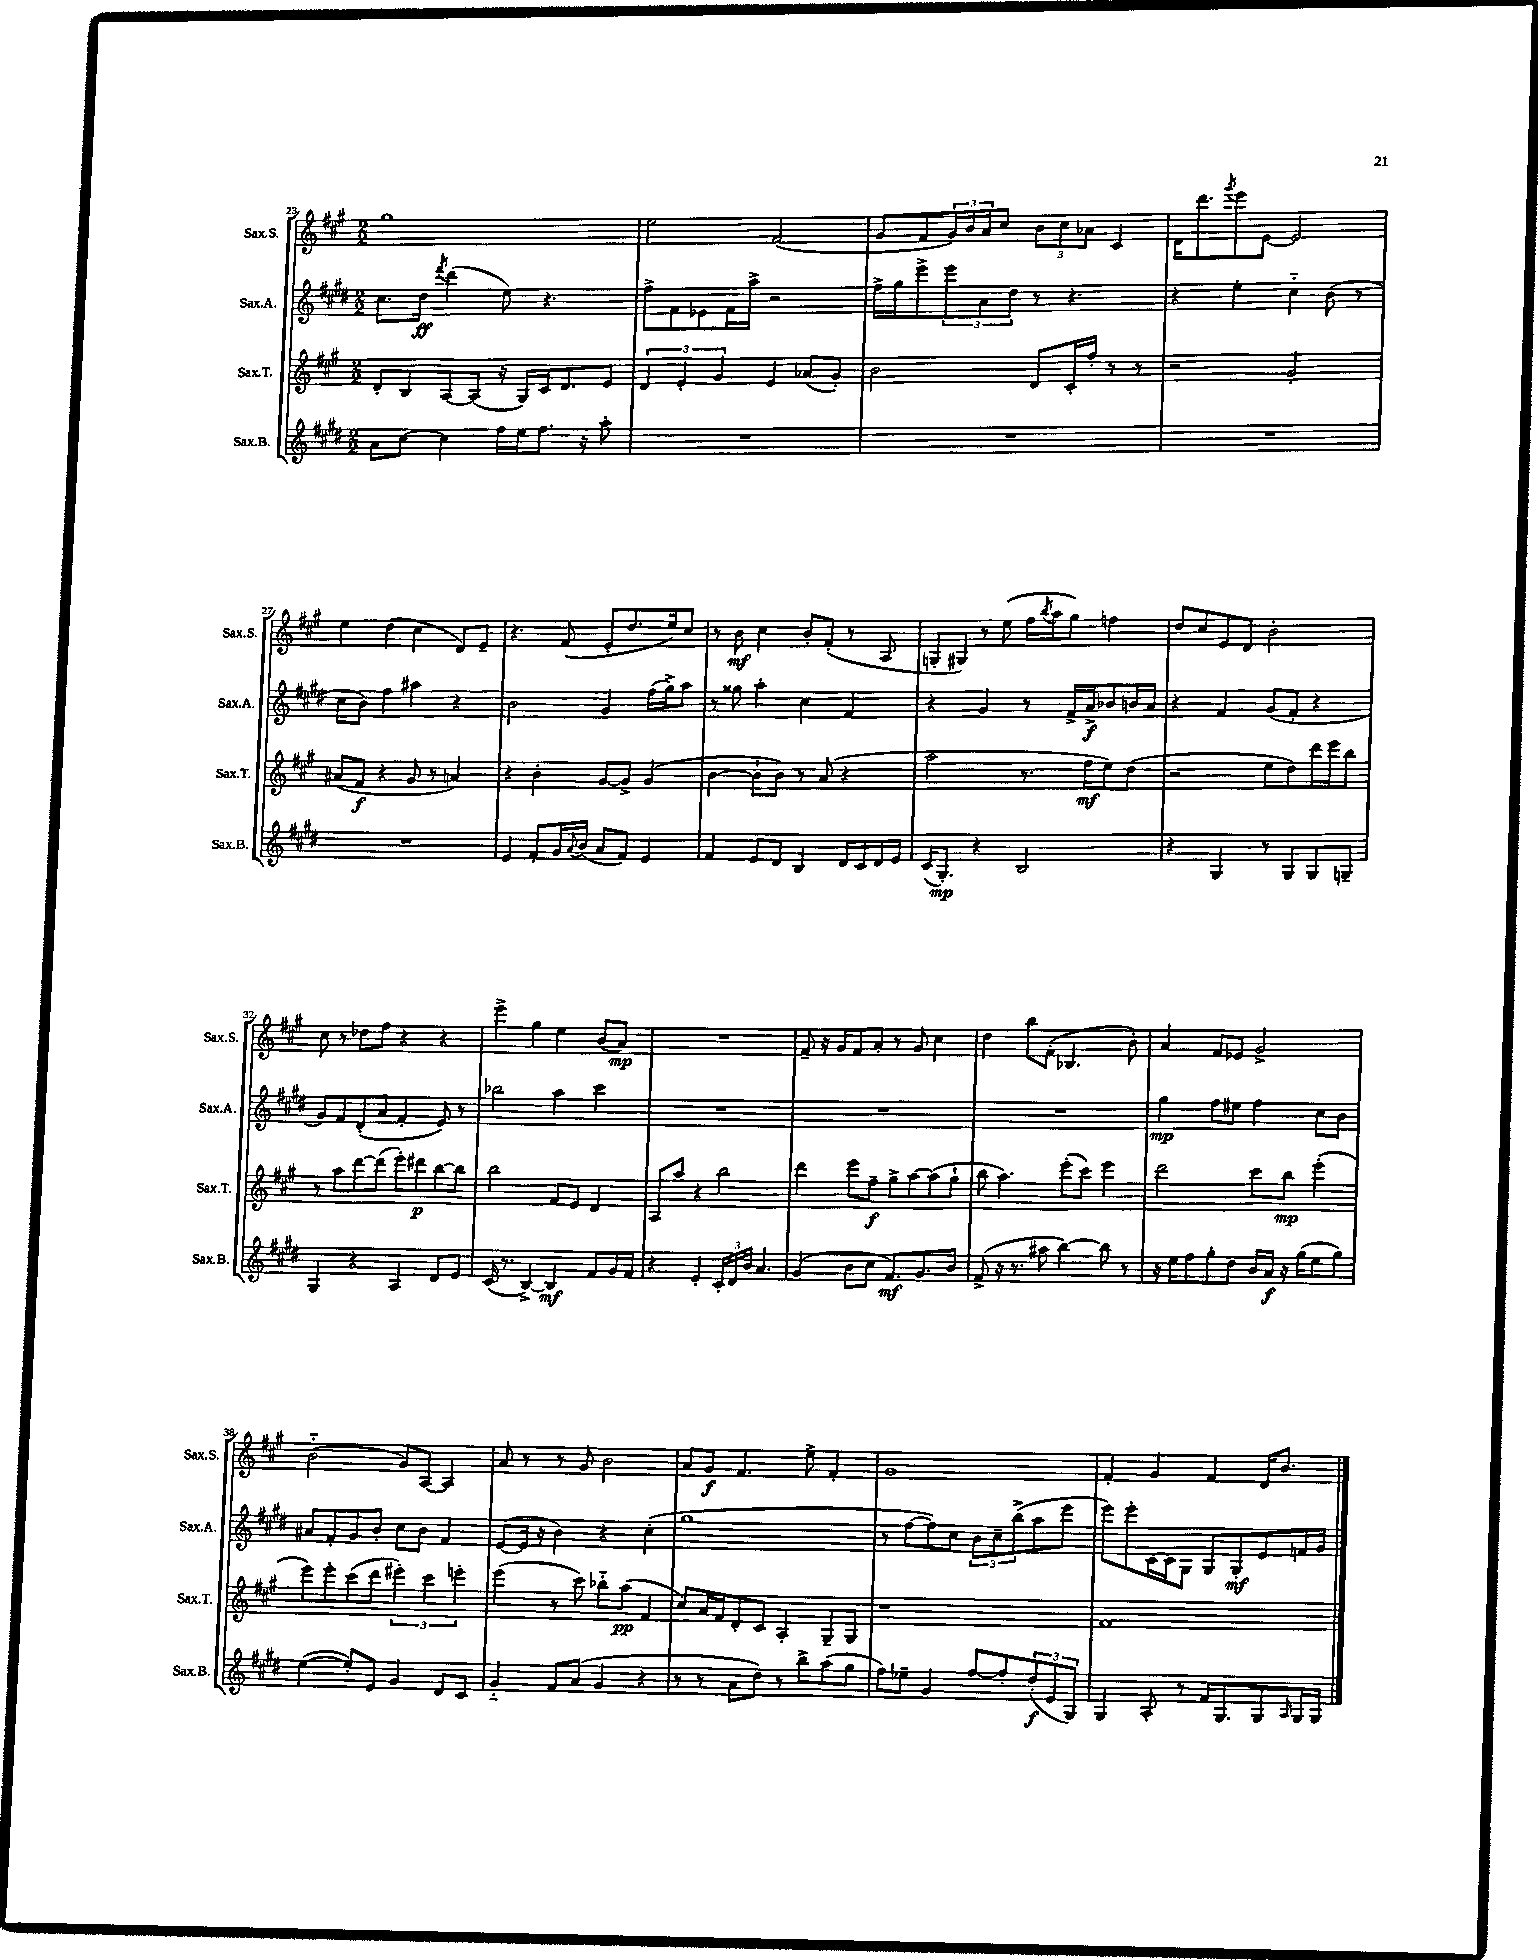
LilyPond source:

<<
\new StaffGroup <<
\new Staff = "s0" \with { instrumentName = "Sax.S." shortInstrumentName = "Sax.S." } {
    \clef treble \key a \major \numericTimeSignature \time 2/2
    gis''1 |
    e''2 fis'2( |
    gis'8 fis'8 \tuplet 3/2 { gis'16) b'16 a'16 } cis''8 \tuplet 3/2 { b'8 cis''8 aes'8 } cis'4 |
    d'16 d'''8. \acciaccatura { gis'''8 } e'''8 e'8~ e'2 |
    e''4 d''4( cis''4 d'8) e'8-- |
    r4. fis'8( e'8-. d''8. e''16) cis''8 |
    r8 b'8\mf cis''4 b'8-. fis'8-.( r8 a8 |
    g8-. gis8) r8 e''8( fis''16 \acciaccatura { b''8 } a''16 gis''8) f''4 |
    d''8 cis''8 e'8 d'8 b'2-. |
    cis''8 r8 des''8 fis''8 r4 r4 |
    e'''4-> gis''4 e''4 b'8( a'8\mp) |
    R1 |
    fis'8-- r16 gis'16 fis'8 a'8-. r8 gis'8 cis''4 |
    d''4 b''8 fis'8-.( bes4. b'8-.) |
    a'4 fis'8 ees'8 gis'2-> |
    b'2-_( gis'8) a8~ a4 |
    a'8 r8 r8 gis'8 b'2 |
    a'8 gis'8\f fis'4. e''8-> fis'4-. |
    gis'1 |
    fis'4-. gis'4 fis'4 d'16 b'8. \bar "|." |
}
\new Staff = "s1" \with { instrumentName = "Sax.A." shortInstrumentName = "Sax.A." } {
    \clef treble \key e \major \numericTimeSignature \time 2/2
    cis''8. dis''16\ff \acciaccatura { fis'''8 } dis'''4( e''8) r4. |
    fis''8-> fis'8 ees'8 fis'16 a''16-> r2 |
    fis''16-> gis''16 e'''8-> \tuplet 3/2 { e'''8 a'8 dis''8 } r8 r4. |
    r4 e''4-. cis''4-_ b'8( r8 |
    cis''8 b'8) fis''4 ais''4 r4 |
    b'2 gis'4 fis''16( gis''16->) a''8 |
    r8 gisis''8 a''4-. cis''4 fis'4 |
    r4 gis'4 r8 fis'16-> a'16->\f bes'8 b'16 a'16 |
    r4 fis'4 gis'8( fis'8-. r4 |
    gis'8) fis'8 dis'8-.( a'8 fis'4-. e'8) r8 |
    bes''2 a''4 cis'''4 |
    R1 |
    R1 |
    R1 |
    gis''4\mp fis''8 eis''8 fis''4 cis''8 b'8 |
    ais'8 fis'8-. gis'8 b'8-. cis''8 b'8 fis'4 |
    e'8~( e'16 r16 b'4) r4 cis''4-.( |
    gis''1 |
    r8 fis''8~ fis''8) cis''8 \tuplet 3/2 { b'8 cis''8-- b''8->( } a''8 e'''8 |
    e'''8) e'''8-. cis'16~ cis'16 gis8 gis8 gis8-.\mf e'8 f'16 gis'16 \bar "|." |
}
\new Staff = "s2" \with { instrumentName = "Sax.T." shortInstrumentName = "Sax.T." } {
    \clef treble \key a \major \numericTimeSignature \time 2/2
    d'8-. b8 a8~ a8( r16 gis16) cis'16 d'8. e'8 |
    \tuplet 3/2 { d'4 e'4-. gis'4 } e'4 aes'8( gis'8-.) |
    b'2 d'8 cis'16-. fis''16-. r8 r8 |
    r2 gis'2-. |
    ais'8( fis'8\f r4 gis'8 r8 a'4) |
    r4 b'4-. gis'8~ gis'8-> gis'4( |
    b'4~ b'8-! b'8) r8 a'8( r4 |
    a''2 r8. fis''16\mf e''8) d''8( |
    r2 e''8 d''8) d'''16 e'''16 b''8 |
    r8 a''8 d'''8~ d'''8( e'''8-.) dis'''8\p b''8~ b''8 |
    b''2 fis'8 e'8 d'4 |
    a8 a''8 r4 b''2 |
    d'''4 e'''8 fis''8--\f gis''8-> a''8~ a''8( gis''8-! |
    b''8 a''4.) e'''8-.( cis'''8) e'''4 |
    d'''2 cis'''8 b''8\mp e'''4-.( |
    e'''8) e'''8-. cis'''8( d'''8 \tuplet 3/2 { eis'''4-.) cis'''4 e'''4-. } |
    e'''4( r8 cis'''8) bes''8-_ a''8\pp( fis'4 |
    cis''8) a'16 fis'16 d'8-. cis'8 a4-. gis8-- gis8 |
    r1 |
    fis'1 \bar "|." |
}
\new Staff = "s3" \with { instrumentName = "Sax.B." shortInstrumentName = "Sax.B." } {
    \clef treble \key e \major \numericTimeSignature \time 2/2
    a'8 cis''8~ cis''4 fis''16 e''16 fis''8. r16 a''8-. |
    R1 |
    R1 |
    R1 |
    R1 |
    e'4 fis'8-. gis'16 \appoggiatura { a'8 } b'16( a'8 fis'8) e'4 |
    fis'4 e'8 dis'8 b4 dis'16 cis'16 dis'16 e'16 |
    cis'16( gis8.-.\mp) r4 b2 |
    r4 gis4 r8 gis8 gis8 g8-- |
    gis4 r4 a4 dis'8 e'8 |
    cis'16( r8. b4~->) b4\mf fis'8 gis'16 fis'16 |
    r4 e'4-. \tuplet 3/2 { cis'16-. dis'16 b'16 } a'4. |
    gis'4( b'8 cis''8 fis'8.\mf) gis'8. b'8 |
    fis'8->( r16 r8. ais''8 b''4~) b''8 r8 |
    r16 e''16 fis''8 gis''8-. dis''8 b'16 a'16\f r16 gis''16( e''8 gis''8) |
    e''4~( e''8-.) e'8 gis'4 dis'8 cis'8 |
    gis'4-_ fis'8 a'8( gis'4 r4 |
    r8 r8 a'8 dis''8) r8 b''8-> a''8( gis''8 |
    fis''8) ees''8-- gis'4 fis''8~ fis''8-. \tuplet 3/2 { dis''8-.\f( e'8 gis8) } |
    gis4 a8-. r8 fis'16 gis8. gis8 \grace { a16 } gis16 gis16 \bar "|." |
}
>>
>>
\layout { \context { \Score currentBarNumber = #23 } }
